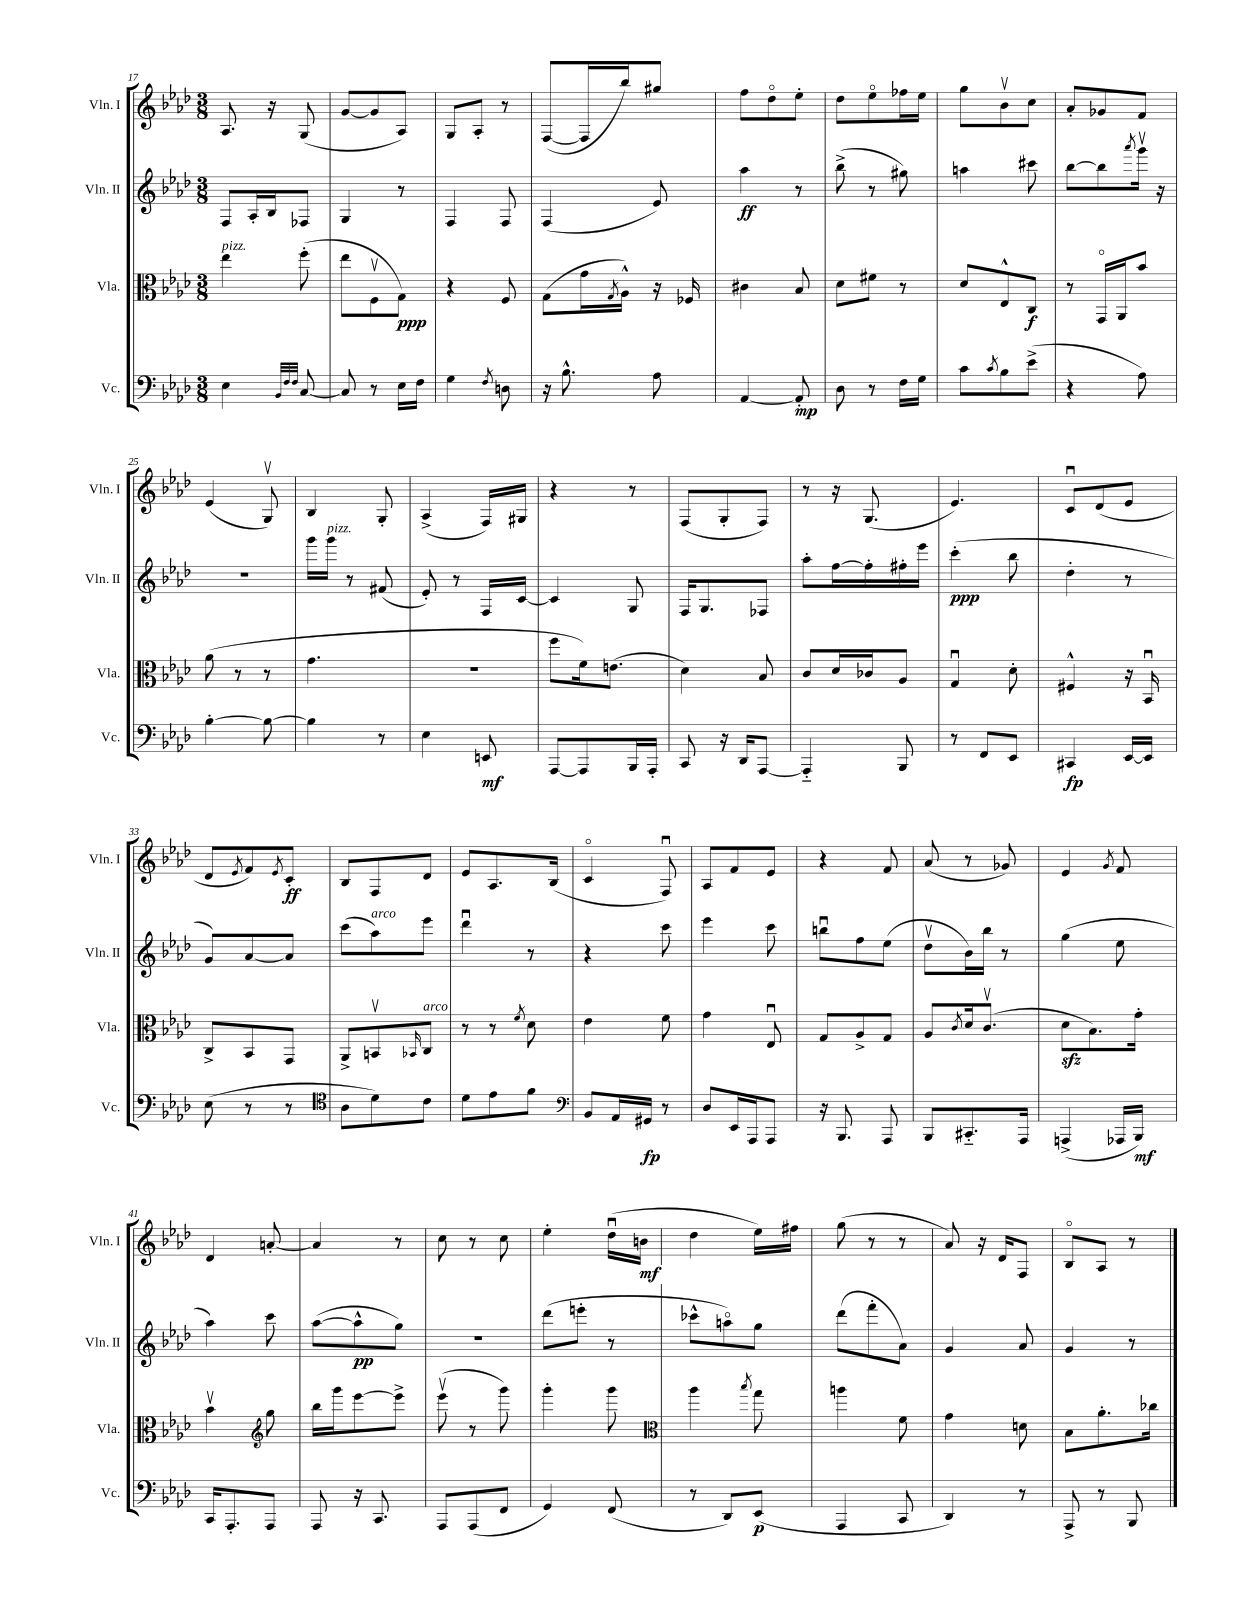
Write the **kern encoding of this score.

**kern	**dynam	**kern	**dynam	**kern	**dynam	**kern	**dynam
*part4	*part4	*part3	*part3	*part2	*part2	*part1	*part1
*staff4	*staff4	*staff3	*staff3	*staff2	*staff2	*staff1	*staff1
*I"Vc.	*	*I"Vla.	*	*I"Vln. II	*	*I"Vln. I	*
*I'Vc.	*	*I'Vla.	*	*I'Vln. II	*	*I'Vln. I	*
*clefF4	*	*clefC3	*	*clefG2	*	*clefG2	*
*k[b-e-a-d-]	*	*k[b-e-a-d-]	*	*k[b-e-a-d-]	*	*k[b-e-a-d-]	*
*M3/8	*	*M3/8	*	*M3/8	*	*M3/8	*
=17	=17	=17	=17	=17	=17	=17	=17
!	!	!LO:TX:a:i:t=pizz.	!	!	!	!	!
4E-\	.	4ee-\	.	8F/L	.	8.A-/	.
.	.	.	.	16A-'/L	.	.	.
.	.	.	.	16B-/J	.	16r	.
32qqBB-/LLL	.	.	.	.	.	.	.
32qqF/	.	.	.	.	.	.	.
32qqF/JJJ	.	.	.	.	.	.	.
[8C/	.	(8ff'\	.	8F-X/J	.	(8G/	.
=18	=18	=18	=18	=18	=18	=18	=18
8C/]	.	8ee-\L	.	4G/	.	[8g/L	.
8r	.	8Fv\	.	.	.	8g/]	.
16E-\LL	.	8G\J)	ppp	8r	.	8A-/J)	.
16F\JJ	.	.	.	.	.	.	.
=19	=19	=19	=19	=19	=19	=19	=19
4G\	.	4r	.	4F/	.	8G/L	.
.	.	.	.	.	.	8A-'/J	.
8qF/	.	.	.	.	.	.	.
8Dn\	.	8F/	.	8F/	.	8r	.
=20	=20	=20	=20	=20	=20	=20	=20
16r	.	(8G\L	.	(4F/	.	([8F/L	.
8.B-^^\	.	.	.	.	.	.	.
.	.	16g\L	.	.	.	16F/L]	.
.	.	8qG/	.	.	.	.	.
.	.	16A-^^\JJ)	.	.	.	16bb-/J)	.
8A-\	.	16r	.	8e-/)	.	8gg#X/J	.
.	.	16F-X/	.	.	.	.	.
=21	=21	=21	=21	=21	=21	=21	=21
[4AA-/	.	4c#X\	.	4aa-\	ff	8ff\L	.
.	.	.	.	.	.	8dd-\	.
8AA-'/]	mp	8B-/	.	8r	.	8ee-'\J	.
=22	=22	=22	=22	=22	=22	=22	=22
8D-\	.	8d-\L	.	(8bb-^\	.	8dd-\L	.
8r	.	8f#X\J	.	8r	.	8ee-\	.
16F\LL	.	8r	.	8gg#X\)	.	16ff-X\L	.
16G\JJ	.	.	.	.	.	16ee-\JJ	.
=23	=23	=23	=23	=23	=23	=23	=23
8c\L	.	8d-/L	.	4aan\	.	8gg\L	.
8qc/	.	.	.	.	.	.	.
8B-\	.	8E-^^/	.	.	.	8b-v\	.
(8e-^\J	.	8C/J	f	8ccc#X\	.	8cc\J	.
=24	=24	=24	=24	=24	=24	=24	=24
4r	.	8r	.	[8bb-\L	.	8a-'/L	.
.	.	16GG/LL	.	8bb-\]	.	8g-X/	.
.	.	16AA-/J	.	.	.	.	.
.	.	.	.	8qaaa-/	.	.	.
8A-\)	.	8b-/J	.	16gggv\Jk	.	8f/J	.
.	.	.	.	16r	.	.	.
!!LO:LB:g=z
=25	=25	=25	=25	=25	=25	=25	=25
[4B-'\	.	(8a-\	.	4.r	.	(4e-/	.
.	.	8r	.	.	.	.	.
8B-\_	.	8r	.	.	.	8Gv/)	.
=26	=26	=26	=26	=26	=26	=26	=26
4B-\]	.	4.g\	.	16ggg\LL	.	4B-/	.
!	!	!	!	!LO:TX:a:i:t=pizz.	!	!	!
.	.	.	.	16ggg\JJ	.	.	.
.	.	.	.	8r	.	.	.
8r	.	.	.	(8f#X/	.	8G'/	.
=27	=27	=27	=27	=27	=27	=27	=27
4E-\	.	4.r	.	8e-'/)	.	(4A-^/	.
.	.	.	.	8r	.	.	.
8EEn/	mf	.	.	16F/LL	.	16F/LL)	.
.	.	.	.	[16c/JJ	.	16G#X/JJ	.
=28	=28	=28	=28	=28	=28	=28	=28
[8AAA-/L	.	8ff\L	.	4c/]	.	4r	.
8AAA-/]	.	16f\k)	.	.	.	.	.
.	.	(8.en\J	.	.	.	.	.
16BBB-/L	.	.	.	8G/	.	8r	.
16AAA-'/JJ	.	.	.	.	.	.	.
=29	=29	=29	=29	=29	=29	=29	=29
8CC/	.	4d-\)	.	16F/KL	.	(8F/L	.
.	.	.	.	8.G/	.	.	.
16r	.	.	.	.	.	8G'/	.
16DD-/KL	.	.	.	.	.	.	.
[8AAA-/J	.	8B-/	.	8F-X/J	.	8F/J)	.
=30	=30	=30	=30	=30	=30	=30	=30
4AAA-/]	.	8c/L	.	8aa-'\L	.	8r	.
.	.	16d-/L	.	[16ff\L	.	16r	.
.	.	16c-X/J	.	16ff'\]	.	(8.G/	.
8BBB-/	.	8A-/J	.	16ff#X'\	.	.	.
.	.	.	.	16eee-\JJ	.	.	.
=31	=31	=31	=31	=31	=31	=31	=31
8r	.	4Gu/	.	(4ccc'\	ppp	4.e-/)	.
8FF/L	.	.	.	.	.	.	.
8EE-/J	.	8d-'\	.	8bb-\	.	.	.
=32	=32	=32	=32	=32	=32	=32	=32
4CC#X/	fp	4F#X^^/	.	4dd-'\	.	8cu/L	.
.	.	.	.	.	.	(8d-/	.
[16EE-/LL	.	16r	.	8r	.	8e-/J	.
16EE-/JJ]	.	16BB-u/	.	.	.	.	.
!!LO:LB:g=z
=33	=33	=33	=33	=33	=33	=33	=33
(8E-\	.	8C^/L	.	8g/L)	.	8d-/L	.
.	.	.	.	.	.	8qe-/	.
8r	.	8BB-/	.	[8a-/	.	8f/)	.
.	.	.	.	.	.	8qe-/	.
8r	.	8GG/J	.	8a-/J]	.	8c'/J	ff
=34	=34	=34	=34	=34	=34	=34	=34
*clefC4	*	*	*	*	*	*	*
8A-\L	.	8AA-^/L	.	(8ccc\L	.	8B-/L	.
!	!	!	!	!LO:TX:a:i:t=arco	!	!	!
8d-\)	.	8BBnv/	.	8aa-\)	.	8F/	.
.	.	16qqBB-X/	.	.	.	.	.
!	!	!LO:TX:a:i:t=arco	!	!	!	!	!
8c\J	.	8C/J	.	8eee-\J	.	8d-/J	.
=35	=35	=35	=35	=35	=35	=35	=35
8d-\L	.	8r	.	4ddd-u\	.	8e-/L	.
8e-\	.	8r	.	.	.	8.A-/	.
.	.	8qf/	.	.	.	.	.
8f\J	.	8d-\	.	8r	.	.	.
.	.	.	.	.	.	(16B-/Jk	.
=36	=36	=36	=36	=36	=36	=36	=36
*clefF4	*	*	*	*	*	*	*
8BB-/L	.	4e-\	.	4r	.	4c/	.
16AA-/L	.	.	.	.	.	.	.
16GG#X/JJ	fp	.	.	.	.	.	.
8r	.	8f\	.	8ccc\	.	8Fu/)	.
=37	=37	=37	=37	=37	=37	=37	=37
8D-/L	.	4g\	.	4eee-\	.	8A-/L	.
16EE-/L	.	.	.	.	.	8f/	.
16AAA-/J	.	.	.	.	.	.	.
8AAA-/J	.	8E-u/	.	8ccc\	.	8e-/J	.
=38	=38	=38	=38	=38	=38	=38	=38
16r	.	8G/L	.	8bbnu\L	.	4r	.
8.BBB-/	.	.	.	.	.	.	.
.	.	8A-^/	.	8ff\	.	.	.
8AAA-/	.	8G/J	.	(8ee-\J	.	8f/	.
=39	=39	=39	=39	=39	=39	=39	=39
8BBB-/L	.	8A-/L	.	8dd-v\L	.	(8a-/	.
.	.	8qc/	.	.	.	.	.
8.CC#X/	.	16d-/k	.	16b-\L)	.	8r	.
.	.	(8.cv/J	.	16bb-\JJ	.	.	.
.	.	.	.	8r	.	8g-X/)	.
16AAA-/Jk	.	.	.	.	.	.	.
=40	=40	=40	=40	=40	=40	=40	=40
(4AAAn^/	.	8d-zz\L	.	(4gg\	.	4e-/	.
.	.	8.B-\)	.	.	.	.	.
.	.	.	.	.	.	8qg/	.
16AAA-X/LL	.	.	.	8ee-\	.	8f/	.
16BBB-/JJ)	mf	16g'\Jk	.	.	.	.	.
!!LO:LB:g=z
=41	=41	=41	=41	=41	=41	=41	=41
16CC/KL	.	4b-v\	.	4aa-\)	.	4d-/	.
8.AAA-'/	.	.	.	.	.	.	.
*	*	*clefG2	*	*	*	*	*
8AAA-/J	.	8gg\	.	8ccc\	.	[8an'/	.
=42	=42	=42	=42	=42	=42	=42	=42
8AAA-/	.	16bb-\LL	.	([8aa-\L	.	4a/]	.
.	.	16ggg\J	.	.	.	.	.
16r	.	[8eee-\	.	8aa-^^\]	pp	.	.
8.CC/	.	.	.	.	.	.	.
.	.	8eee-^\J]	.	8gg\J)	.	8r	.
=43	=43	=43	=43	=43	=43	=43	=43
8AAA-/L	.	(8eee-v\	.	4.r	.	8cc\	.
(8AAA-/	.	8r	.	.	.	8r	.
8FF/J	.	8ggg\)	.	.	.	8cc\	.
=44	=44	=44	=44	=44	=44	=44	=44
4GG/)	.	4ggg'\	.	(8ddd-\L	.	4ee-'\	.
.	.	.	.	8eeen'\J	.	.	.
(8FF/	.	8ggg\	.	8r	.	(16dd-u\LL	.
.	.	.	.	.	.	16bn\JJ	mf
=45	=45	=45	=45	=45	=45	=45	=45
*	*	*clefC3	*	*	*	*	*
8r	.	4aa-\	.	8ccc-X^^\L	.	4dd-\	.
8DD-/L)	.	.	.	8aan\)	.	.	.
.	.	8qbb-/	.	.	.	.	.
(8EE-/J	p	8gg\	.	8gg\J	.	16ee-\LL)	.
.	.	.	.	.	.	16ff#X\JJ	.
=46	=46	=46	=46	=46	=46	=46	=46
4AAA-/	.	4aan\	.	(8ddd-\L	.	(8gg\	.
.	.	.	.	8fff'\	.	8r	.
8CC/	.	8f\	.	8a-\J)	.	8r	.
=47	=47	=47	=47	=47	=47	=47	=47
4DD-/)	.	4g\	.	4g/	.	8a-/)	.
.	.	.	.	.	.	16r	.
.	.	.	.	.	.	16d-/KL	.
8r	.	8dn\	.	8a-/	.	8F/J	.
=48	=48	=48	=48	=48	=48	=48	=48
8AAA-^/	.	8B-\L	.	4g/	.	8B-/L	.
8r	.	8.a-'\	.	.	.	8A-/J	.
8BBB-/	.	.	.	8r	.	8r	.
.	.	16cc-X\Jk	.	.	.	.	.
==	==	==	==	==	==	==	==
*-	*-	*-	*-	*-	*-	*-	*-
